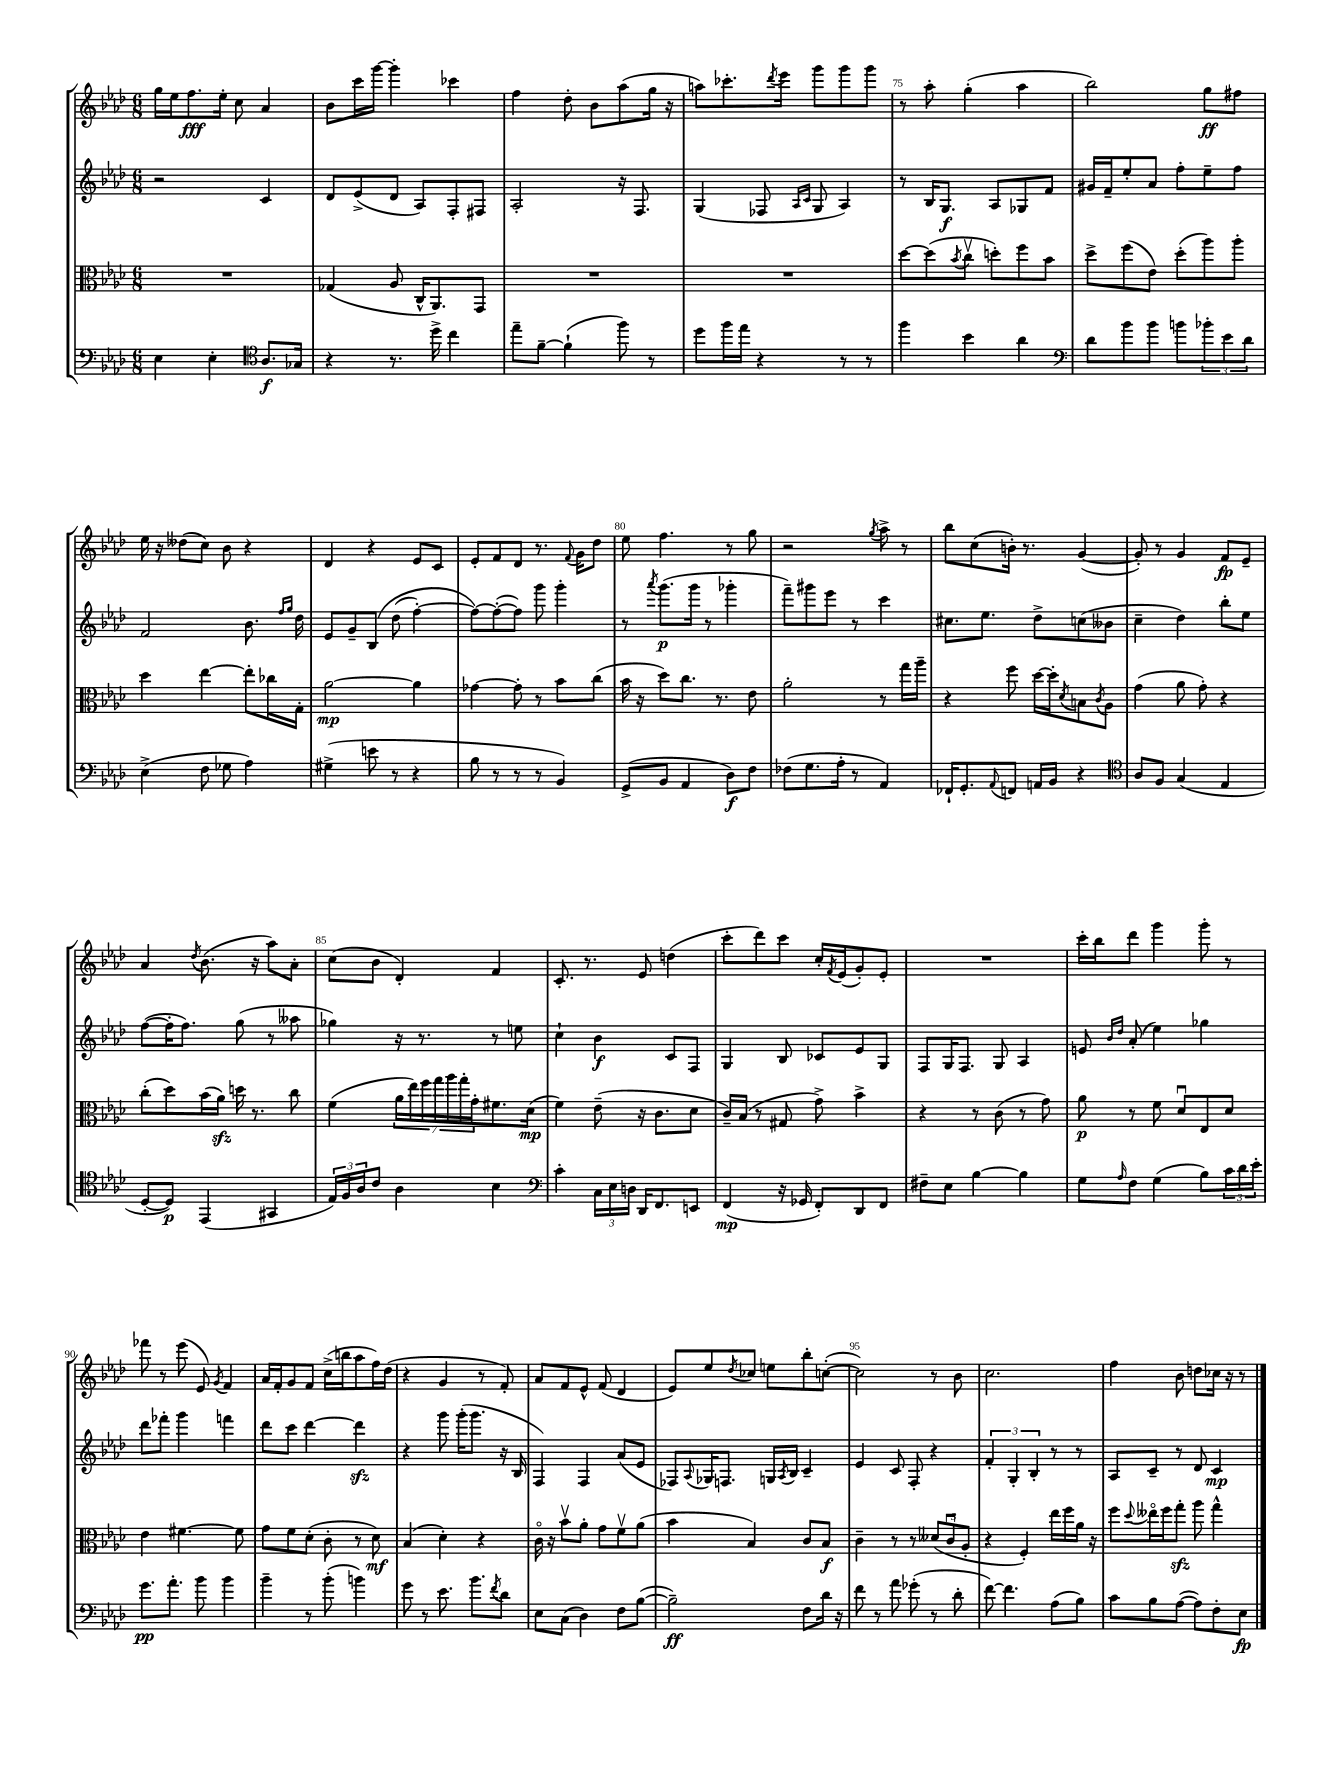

**kern	**dynam	**kern	**dynam	**kern	**dynam	**kern	**dynam
*part4	*part4	*part3	*part3	*part2	*part2	*part1	*part1
*staff4	*staff4	*staff3	*staff3	*staff2	*staff2	*staff1	*staff1
*clefF4	*	*clefC3	*	*clefG2	*	*clefG2	*
*k[b-e-a-d-]	*	*k[b-e-a-d-]	*	*k[b-e-a-d-]	*	*k[b-e-a-d-]	*
*M6/8	*	*M6/8	*	*M6/8	*	*M6/8	*
=71	=71	=71	=71	=71	=71	=71	=71
4E-\	.	2.r	.	2r	.	16gg\LL	.
.	.	.	.	.	.	16ee-\J	.
.	.	.	.	.	.	8.ff\	fff
4E-'\	.	.	.	.	.	.	.
.	.	.	.	.	.	16ee-'\Jk	.
.	.	.	.	.	.	8cc\	.
*clefC4	*	*	*	*	*	*	*
8.A-/L	f	.	.	4c/	.	4a-/	.
16G-X/Jk	.	.	.	.	.	.	.
=72	=72	=72	=72	=72	=72	=72	=72
4r	.	(4G-X/	.	8d-/L	.	8b-\L	.
.	.	.	.	(8e-^/	.	16ccc\L	.
.	.	.	.	.	.	[16ggg\JJ	.
8.r	.	8A-/	.	8d-/J	.	4ggg'\]	.
.	.	16C^^/KL	.	8A-/L)	.	.	.
16dd-^\	.	8.AA-/)	.	.	.	.	.
4cc\	.	.	.	8F'/	.	4ccc-X\	.
.	.	8GG/J	.	8F#X/J	.	.	.
=73	=73	=73	=73	=73	=73	=73	=73
8ee-~\L	.	2.r	.	2A-'/	.	4ff\	.
[8f~\J	.	.	.	.	.	.	.
(4f`\]	.	.	.	.	.	8dd-'\	.
.	.	.	.	.	.	8b-\L	.
8ff\)	.	.	.	16r	.	(8aa-\	.
.	.	.	.	8.F/	.	.	.
8r	.	.	.	.	.	16gg\Jk	.
.	.	.	.	.	.	16r	.
=74	=74	=74	=74	=74	=74	=74	=74
8dd-\L	.	2.r	.	(4G/	.	8aan\L)	.
16ff\L	.	.	.	.	.	8.ccc-X'\	.
16ee-\JJ	.	.	.	.	.	.	.
4r	.	.	.	8F-X/	.	.	.
.	.	.	.	.	.	8qddd-/	.
.	.	.	.	.	.	16eee-\Jk	.
.	.	.	.	16qqA-/LL	.	.	.
.	.	.	.	16qqc/JJ	.	.	.
.	.	.	.	8G/	.	8ggg\L	.
8r	.	.	.	4A-/)	.	8ggg\	.
8r	.	.	.	.	.	8ggg\J	.
=75	=75	=75	=75	=75	=75	=75	=75
4ff\	.	[8dd-\L	.	8r	.	8r	.
.	.	(8dd-\]	.	16B-/KL	.	8aa-'\	.
.	.	.	.	8.G/J	f	.	.
.	.	8qb-/	.	.	.	.	.
4b-\	.	8ccv\J	.	.	.	(4gg'\	.
.	.	8ddn'\L)	.	8A-/L	.	.	.
4a-\	.	8ff\	.	8G-X/	.	4aa-\	.
.	.	8b-\J	.	8f/J	.	.	.
=76	=76	=76	=76	=76	=76	=76	=76
*clefF4	*	*	*	*	*	*	*
8d-\L	.	8dd-^\L	.	16g#X/LL	.	2bb-\)	.
.	.	.	.	16f~/J	.	.	.
8b-\	.	(8ff\	.	8ee-'/	.	.	.
8b-\J	.	8e-\J)	.	8a-/J	.	.	.
8bn\L	.	(8dd-'\L	.	8ff'\L	.	.	.
12b-X'\	.	8aa-\)	.	8ee-~\	.	8gg\L	ff
12e-\	.	.	.	.	.	.	.
.	.	8aa-'\J	.	8ff\J	.	8ff#X\J	.
12d-\J	.	.	.	.	.	.	.
!!LO:LB:g=z
=77	=77	=77	=77	=77	=77	=77	=77
(4E-^\	.	4dd-\	.	2f/	.	16ee-\	.
.	.	.	.	.	.	16r	.
.	.	.	.	.	.	(8dd--X\L	.
8F\	.	[4ee-\	.	.	.	8cc\J)	.
8G-X\	.	.	.	.	.	8b-\	.
4A-\)	.	8ee-'\L]	.	8.b-\	.	4r	.
.	.	16cc-X\L	.	.	.	.	.
.	.	.	.	16qqff/LL	.	.	.
.	.	.	.	16qqgg/JJ	.	.	.
.	.	16G'\JJ	.	16dd-\	.	.	.
=78	=78	=78	=78	=78	=78	=78	=78
(4G#X^\	.	[2a-\	mp	8e-/L	.	4d-/	.
.	.	.	.	8g~/	.	.	.
8en\	.	.	.	(8B-/J	.	4r	.
8r	.	.	.	(8dd-\	.	.	.
4r	.	4a-\]	.	[4ff'\)	.	8e-/L	.
.	.	.	.	.	.	8c/J	.
=79	=79	=79	=79	=79	=79	=79	=79
8B-\	.	[4g-X\	.	8ff\L_)	.	8e-'/L	.
8r	.	.	.	(8ff'\_	.	8f/	.
8r	.	8g-'\]	.	8ff\J])	.	8d-/J	.
8r	.	8r	.	8ggg\	.	8.r	.
4BB-/)	.	8b-\L	.	4ggg'\	.	.	.
.	.	.	.	.	.	8qqf/	.
.	.	.	.	.	.	16g\KL	.
.	.	(8cc\J	.	.	.	8dd-\J	.
=80	=80	=80	=80	=80	=80	=80	=80
(8GG^/L	.	16b-\	.	8r	.	8ee-\	.
.	.	16r	.	.	.	.	.
.	.	.	.	8qaaa-/	.	.	.
8BB-/J	.	8dd-\L)	.	(8.ggg\L	p	4.ff\	.
4AA-/	.	8.cc\J	.	.	.	.	.
.	.	.	.	16ggg\Jk	.	.	.
.	.	.	.	8r	.	.	.
.	.	8.r	.	.	.	.	.
8D-\L)	f	.	.	4ggg-X'\	.	8r	.
8F\J	.	8e-\	.	.	.	8gg\	.
=81	=81	=81	=81	=81	=81	=81	=81
(8F-X\L	.	2a-'\	.	8fff~\L)	.	2r	.
8.G\	.	.	.	8ggg#X\	.	.	.
.	.	.	.	8eee-\J	.	.	.
16A-'\Jk	.	.	.	.	.	.	.
8r	.	.	.	8r	.	.	.
.	.	.	.	.	.	8qgg/	.
4AA-/)	.	8r	.	4ccc\	.	8aa-^\	.
.	.	16gg\LL	.	.	.	8r	.
.	.	16aa-~\JJ	.	.	.	.	.
=82	=82	=82	=82	=82	=82	=82	=82
16FF-X`/KL	.	4r	.	8.cc#X\L	.	8bb-\L	.
8.GG'/	.	.	.	.	.	.	.
.	.	.	.	.	.	(8cc\	.
.	.	.	.	8.ee-\J	.	.	.
8qqAA-/	.	.	.	.	.	.	.
8FFn/J	.	8ff\	.	.	.	16bn'\Jk)	.
.	.	.	.	.	.	8.r	.
16AAn/LL	.	[16dd-\LL	.	8dd-^\L	.	.	.
16BB-/JJ	.	16dd-'\J]	.	.	.	.	.
.	.	8qd-/	.	.	.	.	.
4r	.	8Bn\	.	(8ccn\	.	([4g/	.
.	.	8qc/	.	.	.	.	.
.	.	8A-\J	.	8b--X\J	.	.	.
=83	=83	=83	=83	=83	=83	=83	=83
*clefC4	*	*	*	*	*	*	*
8A-/L	.	(4g\	.	4cc~\	.	8g'/])	.
8F/J	.	.	.	.	.	8r	.
(4G/	.	8a-\	.	4dd-\)	.	4g/	.
.	.	8g'\)	.	.	.	.	.
4E-/	.	4r	.	8bb-'\L	.	8f/L	fp
.	.	.	.	8ee-\J	.	8e-~/J	.
!!LO:LB:g=z
=84	=84	=84	=84	=84	=84	=84	=84
[8D-'/L	.	(8cc'\L	.	([8ff\L	.	4a-/	.
8D-/J])	p	8dd-\)	.	16ff'\K]	.	.	.
.	.	.	.	8.ff\J)	.	.	.
.	.	.	.	.	.	8qdd-/	.
(4EE-/	.	(16b-\L	.	.	.	(8.b-\	.
.	.	16a-zz\JJ)	.	.	.	.	.
.	.	16ddn\	.	(8gg\	.	.	.
.	.	8.r	.	.	.	16r	.
4GG#X/	.	.	.	8r	.	8aa-\L)	.
.	.	8cc\	.	8aa--X\	.	8a-'\J	.
=85	=85	=85	=85	=85	=85	=85	=85
24E-/LL)	.	(4f\	.	4gg-X\)	.	(8cc\L	.
24F/	.	.	.	.	.	.	.
24A-/J	.	.	.	.	.	.	.
8c/J	.	.	.	.	.	8b-\J	.
4A-\	.	28a-\LL	.	16r	.	4d-'/)	.
.	.	28ee-\)	.	.	.	.	.
.	.	.	.	8.r	.	.	.
.	.	28ff\	.	.	.	.	.
.	.	28gg\	.	.	.	.	.
.	.	28aa-\	.	.	.	.	.
.	.	28gg'\	.	.	.	.	.
.	.	28g'\J	.	.	.	.	.
4B-\	.	8.f#X\	.	8r	.	4f/	.
.	.	.	.	8een\	.	.	.
.	.	(16d-\Jk	mp	.	.	.	.
=86	=86	=86	=86	=86	=86	=86	=86
*clefF4	*	*	*	*	*	*	*
4c'\	.	4f\)	.	4cc`\	.	8.c'/	.
.	.	.	.	.	.	8.r	.
24C\LL	.	(8e-~\	.	4b-\	f	.	.
24E-\	.	.	.	.	.	.	.
24Dn\JJ	.	.	.	.	.	.	.
16DD-/KL	.	16r	.	.	.	8e-/	.
8.FF/	.	8.c\L	.	.	.	.	.
.	.	.	.	8c/L	.	(4ddn\	.
8EEn/J	.	8d-\J	.	8F/J	.	.	.
=87	=87	=87	=87	=87	=87	=87	=87
(4FF/	mp	16c~/LL)	.	4G/	.	8ccc'\L	.
.	.	(16B-/JJ	.	.	.	.	.
.	.	8r	.	.	.	8ddd-\)	.
16r	.	8G#X/	.	8B-/	.	8ccc\J	.
16GG-X/	.	.	.	.	.	.	.
8FF'/L)	.	8g^\)	.	8c-X/L	.	16cc'/LL	.
.	.	.	.	.	.	8qf/	.
.	.	.	.	.	.	(16e-/J	.
8DD-/	.	4b-^\	.	8e-/	.	8g'/)	.
8FF/J	.	.	.	8G/J	.	8e-'/J	.
=88	=88	=88	=88	=88	=88	=88	=88
8F#X~\L	.	4r	.	8F/L	.	2.r	.
8E-\J	.	.	.	16G/K	.	.	.
.	.	.	.	8.F/J	.	.	.
[4B-\	.	8r	.	.	.	.	.
.	.	(8c\	.	8G/	.	.	.
4B-\]	.	8r	.	4A-/	.	.	.
.	.	8g\)	.	.	.	.	.
=89	=89	=89	=89	=89	=89	=89	=89
8G\L	.	8a-\	p	8en/	.	16ccc'\LL	.
.	.	.	.	.	.	16bb-\J	.
.	.	.	.	16qqb-/LL	.	.	.
16qqA-/	.	.	.	16qqdd-/JJ	.	.	.
8F\J	.	8r	.	(8a-'/	.	8ddd-\J	.
(4G\	.	8f\	.	4ee-\)	.	4ggg\	.
.	.	8d-u/L	.	.	.	.	.
8B-\L)	.	8E-/	.	4gg-X\	.	8ggg'\	.
24c\L	.	8d-/J	.	.	.	8r	.
24d-\	.	.	.	.	.	.	.
24e-'\JJ	.	.	.	.	.	.	.
!!LO:LB:g=z
=90	=90	=90	=90	=90	=90	=90	=90
8.g\L	pp	4e-\	.	8ddd-\L	.	8fff-X\	.
.	.	.	.	8fff-X'\J	.	8r	.
8.a-'\J	.	.	.	.	.	.	.
.	.	[4.f#X\	.	4ggg\	.	(8eee-\	.
8b-\	.	.	.	.	.	8e-/)	.
.	.	.	.	.	.	8qg/	.
4b-\	.	.	.	4fffn\	.	4f/	.
.	.	8f#\]	.	.	.	.	.
=91	=91	=91	=91	=91	=91	=91	=91
4b-~\	.	8g\L	.	8ddd-\L	.	16a-/LL	.
.	.	.	.	.	.	16f'/J	.
.	.	8f\	.	8ccc\J	.	8g/	.
8r	.	(8d-'\J	.	[4ddd-\	.	8f/J	.
(8b-'\	.	8c'\	.	.	.	(16cc^\LL	.
.	.	.	.	.	.	16bbn\J	.
4bn\)	.	8r	.	4ddd-zz\]	.	8aa-\	.
.	.	8d-\)	mf	.	.	16ff\L)	.
.	.	.	.	.	.	(16dd-\JJ	.
=92	=92	=92	=92	=92	=92	=92	=92
8g\	.	(4B-/	.	4r	.	4r	.
8r	.	.	.	.	.	.	.
8.e-\	.	4d-'\)	.	8ggg\	.	4g/	.
.	.	.	.	(16ggg'\KL	.	.	.
8.b-\L	.	.	.	8.ggg\J	.	.	.
.	.	4r	.	.	.	8r	.
8qf/	.	.	.	.	.	.	.
8d-\J	.	.	.	16r	.	8f'/)	.
.	.	.	.	16B-/	.	.	.
=93	=93	=93	=93	=93	=93	=93	=93
8E-\L	.	16c\	.	4F/)	.	8a-/L	.
.	.	16r	.	.	.	.	.
(8C\J	.	8b-v\L	.	.	.	8f/	.
4D-\)	.	8a-'\J	.	4F/	.	8e-^^/J	.
.	.	8g\L	.	.	.	(8f/	.
8F\L	.	8fv\	.	(8a-/L	.	4d-/	.
([8B-\J	.	(8a-\J	.	8e-/J	.	.	.
=94	=94	=94	=94	=94	=94	=94	=94
2B-~\])	ff	4b-\	.	8F-X/L)	.	8e-/L)	.
.	.	.	.	8qqA-/	.	.	.
.	.	.	.	16G-X/K	.	8ee-/	.
.	.	.	.	8.Fn/J	.	.	.
.	.	.	.	.	.	8qdd-/	.
.	.	4B-/)	.	.	.	8cc-X/J	.
.	.	.	.	16Gn/LL	.	8een\L	.
.	.	.	.	8qA-/	.	.	.
.	.	.	.	16B-/JJ	.	.	.
8F\L	.	8c/L	.	4c~/	.	8bb-'\	.
16d-\Jk	.	8B-/J	f	.	.	([8ccn'\J	.
16r	.	.	.	.	.	.	.
=95	=95	=95	=95	=95	=95	=95	=95
8f\	.	4c~\	.	4e-/	.	2cc\])	.
8r	.	.	.	.	.	.	.
8a-\	.	8r	.	8c/	.	.	.
(8g-X'\	.	8r	.	8F'/	.	.	.
8r	.	(12d--X/L	.	4r	.	8r	.
.	.	12cu/	.	.	.	.	.
8d-'\	.	.	.	.	.	8b-\	.
.	.	12A-'/J	.	.	.	.	.
=96	=96	=96	=96	=96	=96	=96	=96
[8f\)	.	4r	.	6f'/	.	2.cc\	.
4.f\]	.	.	.	.	.	.	.
.	.	.	.	6G'/	.	.	.
.	.	4F'/)	.	.	.	.	.
.	.	.	.	6B-'/	.	.	.
(8A-\L	.	16ee-\LL	.	8r	.	.	.
.	.	16ff\	.	.	.	.	.
8B-\J)	.	16a-\JJ	.	8r	.	.	.
.	.	16r	.	.	.	.	.
=97	=97	=97	=97	=97	=97	=97	=97
8c\L	.	8ff\L	.	8A-/L	.	4ff\	.
.	.	8qqdd-/	.	.	.	.	.
8B-\	.	16ee--X\L	.	8c~/J	.	.	.
.	.	16ff\J	.	.	.	.	.
([8A-\J	.	8ggzz'\J	.	8r	.	8b-\	.
8A-\L])	.	8aa-\	.	8d-/	.	8ddn\L	.
8F'\	.	4gg^^\	.	4c/	mp	16cc-X\Jk	.
.	.	.	.	.	.	16r	.
8E-\J	fp	.	.	.	.	8r	.
==	==	==	==	==	==	==	==
*-	*-	*-	*-	*-	*-	*-	*-
